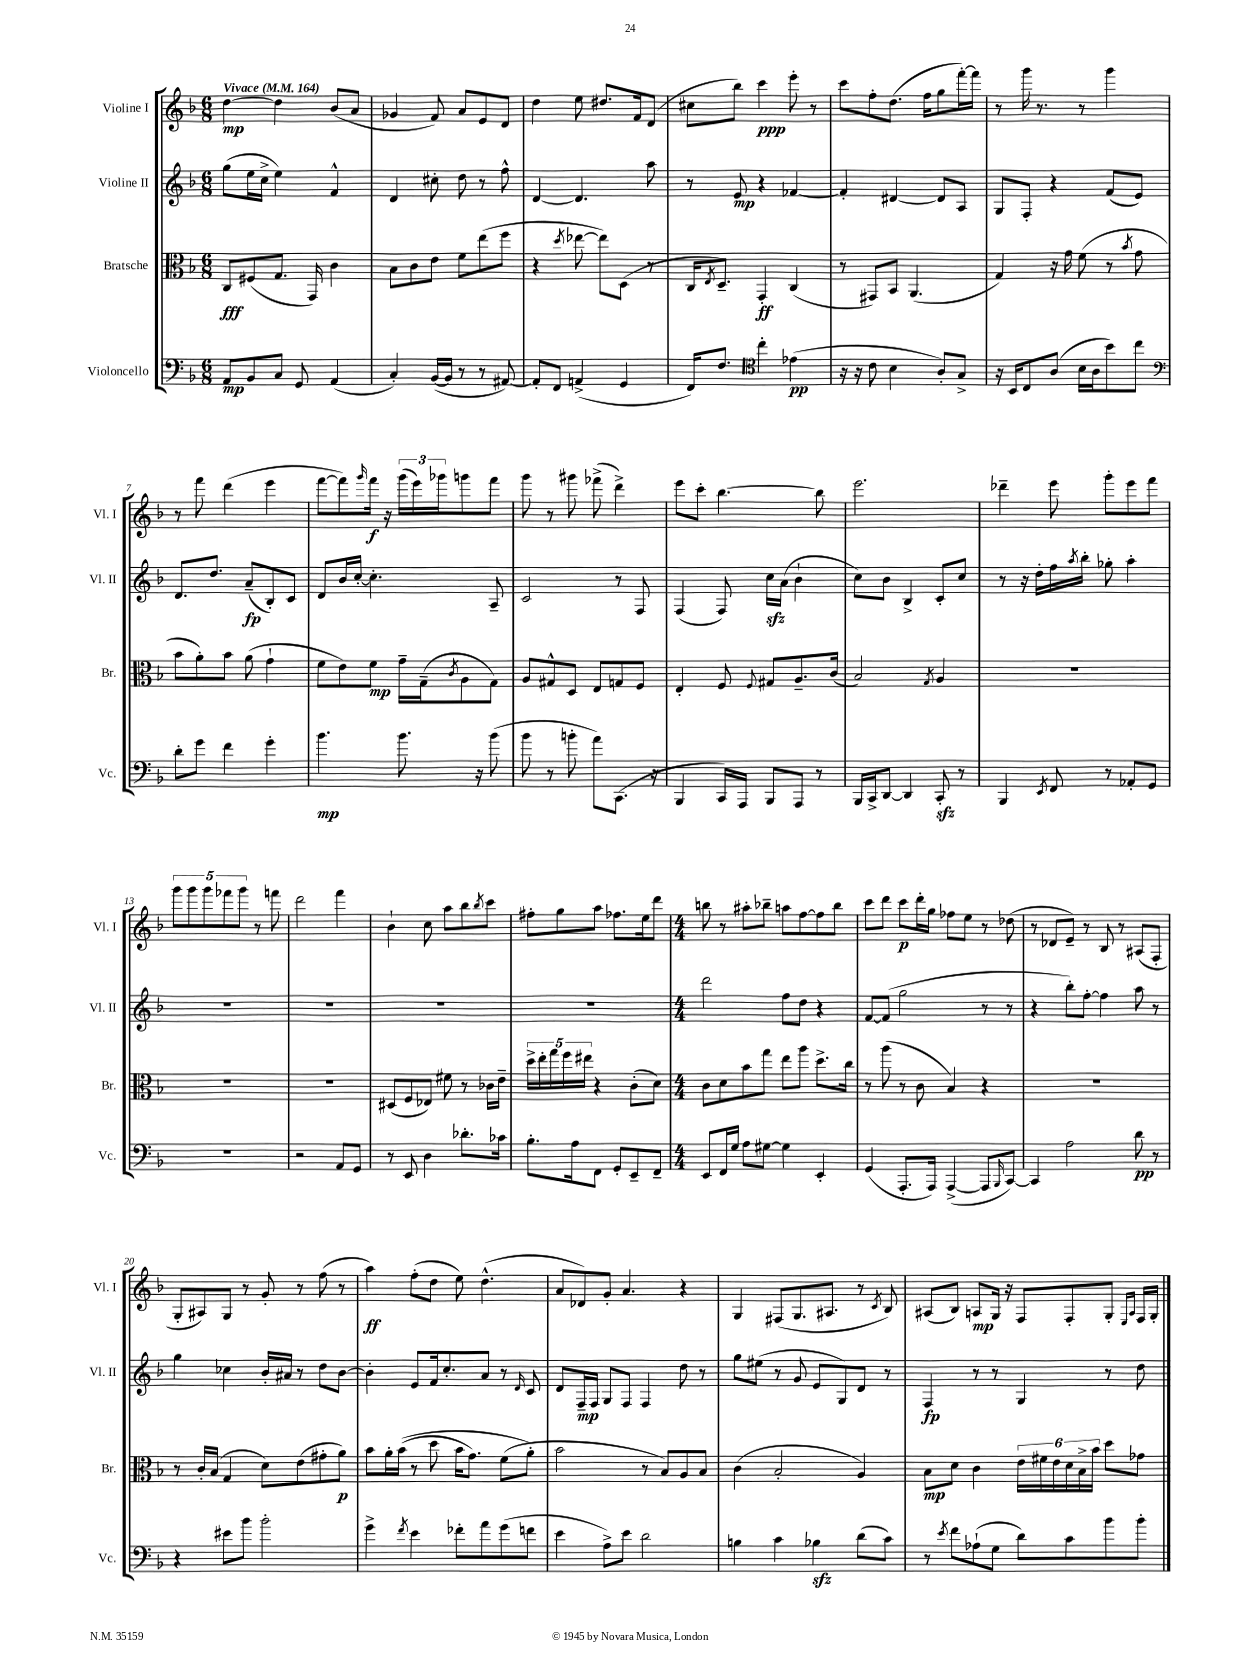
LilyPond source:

<<
\new StaffGroup <<
\new Staff = "s0" \with { instrumentName = "Violine I" shortInstrumentName = "Vl. I" } {
    \clef treble \key f \major \numericTimeSignature \time 6/8 \tempo "Vivace" 4 = 164
    d''4~\mp d''4 bes'8( a'8 |
    ges'4 f'8) a'8 e'8 d'8 |
    d''4 e''8 dis''8. f'16 d'8( |
    cis''8 bes''8) c'''4\ppp e'''8-. r8 |
    c'''8 f''8-. d''8.( f''16 g''8 f'''16~-.) f'''16 |
    r8 g'''16 r8. r8 g'''4 |
    r8 f'''8 d'''4( e'''4 |
    f'''8~ f'''8) \grace { g'''16 } f'''16\f r16 \tuplet 3/2 { g'''16( e'''16) ges'''16 } g'''8 f'''8 |
    g'''8 r8 gis'''8 fes'''8->( d'''4->) |
    e'''8 c'''8-. bes''4.~ bes''8 |
    e'''2. |
    des'''4-- e'''8 g'''8-. e'''8 f'''8 |
    \tuplet 5/4 { g'''8 g'''8 g'''8 fes'''8 g'''8 } r8 f'''8 |
    d'''2 f'''4 |
    bes'4-! c''8 a''8 bes''8 \acciaccatura { bes''8 } c'''8 |
    fis''8-. g''8 a''8 fes''8. e''16 d'''8 |
    \numericTimeSignature \time 4/4 b''8 r8 ais''8-. bes''8-- a''8 f''8~ f''8 bes''8 |
    c'''8 d'''8 c'''8\p d'''16-. g''16 fes''8 e''8 r8 des''8( |
    r8 des'8 e'8--) r8 bes8 r8 ais8( f8-. |
    g8-. ais8) g8 r8 g'8-. r8 f''8( r8 |
    a''4\ff) f''8-.( d''8 e''8) d''4.-^( |
    a'8 des'8) g'8-. a'4. r4 |
    g4 fis8( g8. ais8. r8 \acciaccatura { c'8 } bes8) |
    ais8( bes8) a8\mp g16 r16 f8 f8-. g8-. \grace { e16 a16 } f16 g16-. \bar "|." |
}
\new Staff = "s1" \with { instrumentName = "Violine II" shortInstrumentName = "Vl. II" } {
    \clef treble \key f \major \numericTimeSignature \time 6/8
    g''8( e''16 c''16-> e''4) f'4-^ |
    d'4 cis''8-. d''8 r8 f''8-^ |
    d'4~ d'4. a''8 |
    r8 e'8\mp r4 fes'4~ |
    fes'4-. dis'4~ dis'8 a8 |
    g8 f8-. r4 f'8( e'8) |
    d'8. d''8. a'8--\fp( bes8-.) c'8 |
    d'8 bes'16 c''16~-. c''4.-. a8-- |
    c'2 r8 f8 |
    f4( f8) c''16\sfz a'16( bes'4-! |
    c''8) bes'8 bes4-> c'8-. c''8 |
    r8 r16 d''16-. f''16 \acciaccatura { a''8 } bes''16-. ges''8-. a''4-. |
    R2. |
    R2. |
    R2. |
    R2. |
    \numericTimeSignature \time 4/4 d'''2 f''8 d''8 r4 |
    f'8~ f'8( g''2 r8 r8 |
    r4 bes''8-.) f''8~-. f''4 a''8 r8 |
    g''4 ces''4 bes'16-. ais'16 r8 d''8 bes'8~ |
    bes'4-. e'8 f'16 c''8.-. a'8 r8 \grace { d'16 } c'8 |
    d'8 f16--\mp f16 g8 f8 f4 d''8 r8 |
    g''8 eis''8( r8 g'8 e'8 g8) d'8 r8 |
    f4\fp r8 r8 g4 r8 d''8 \bar "|." |
}
\new Staff = "s2" \with { instrumentName = "Bratsche" shortInstrumentName = "Br." } {
    \clef alto \key f \major \numericTimeSignature \time 6/8
    c8\fff fis8( g8. g,16) c'4 |
    bes8 c'8 e'8 f'8 e''8( f''8 |
    r4 \acciaccatura { d''8 } ees''8~ ees''8) d8( r8 |
    c16 \acciaccatura { e8 } d8.--) g,4-.\ff c4( |
    r8 gis,8) bes,8 a,4.( |
    g4) r16 g'16 f'8( r8 \acciaccatura { bes'8 } g'8 |
    bes'8 a'8-.) bes'8 a'8( g'4-! |
    f'8 e'8) f'8\mp g'16-- g16--( \acciaccatura { c'8 } a8 g8) |
    a8 gis8-^ d8 e8 g8 f8 |
    e4-. f8 \appoggiatura { f8 } gis8 a8.-- c'16( |
    bes2) \acciaccatura { g8 } a4 |
    R2. |
    R2. |
    R2. |
    dis8( f8 ees8) fis'8 r8 ces'16 e'16-- |
    \tuplet 5/4 { d''16-> e''16-. g''16 f''16 eis''16 } r4 c'8-.( d'8) |
    \numericTimeSignature \time 4/4 c'8 d'8 bes'8 g''8 e''8 a''8 d''8.-> c''16 |
    r8 a''8( r8 c'8 bes4) r4 |
    R1 |
    r8 c'16-. bes16( g4 d'8) e'8( gis'8-. a'8\p) |
    bes'8 a'16-. bes'16(\( r8 d''8 bes'16 g'8.) f'8( a'8-.\) |
    bes'2 r8 bes8) a8 bes8 |
    c'4( bes2-. a4) |
    bes8\mp d'8 c'4 \tuplet 6/4 { e'16 fis'16 e'16 d'16 bes16-> bes'16 } d''8 ges'8 \bar "|." |
}
\new Staff = "s3" \with { instrumentName = "Violoncello" shortInstrumentName = "Vc." } {
    \clef bass \key f \major \numericTimeSignature \time 6/8
    a,8\mp bes,8 c8 g,8 a,4( |
    c4-.) bes,16~( bes,16 r8 r8 ais,8~) |
    ais,8-. f,8 a,4->( g,4 |
    f,16) f8. \clef tenor c''4-. ees'4\pp( |
    r16 r16 c'8 bes4 a8-.) g8-> |
    r16 bes,16 c8 a8( bes16 a16 bes'8) c''8 |
    \clef bass d'8-. g'8 f'4 g'4-. |
    bes'4.\mp bes'8. r16 bes'8( |
    bes'8 r8 b'8-. a'8) c,8.( r16 |
    bes,,4 c,16) a,,16 bes,,8 a,,8 r8 |
    bes,,16 c,16-> d,8~ d,4 c,8-.\sfz r8 |
    bes,,4 \acciaccatura { e,8 } f,8 r8 aes,8-. g,8 |
    R2. |
    r2 a,8 g,8 |
    r8 e,8 d4 des'8.-. ces'16 |
    bes8.-. a16 f,8 g,8-. e,8-- f,8-- |
    \numericTimeSignature \time 4/4 e,8 f,16 g16 a8 gis8~ gis4 e,4-. |
    g,4( a,,8.-. a,,16) a,,4~->( a,,8 \grace { bes,,16 } c,8~) |
    c,4 a2 d'8\pp r8 |
    r4 eis'8 bes'8 bes'2-. |
    g'4-> \acciaccatura { f'8 } e'4 fes'8-. a'8 g'8( f'8 |
    e'4 a8->) e'8 d'2 |
    b4 c'4 bes4\sfz d'8( c'8) |
    r8 \acciaccatura { e'8 } f'8 aes8-!( g8 d'8) c'8 bes'8 bes'8-. \bar "|." |
}
>>
>>
